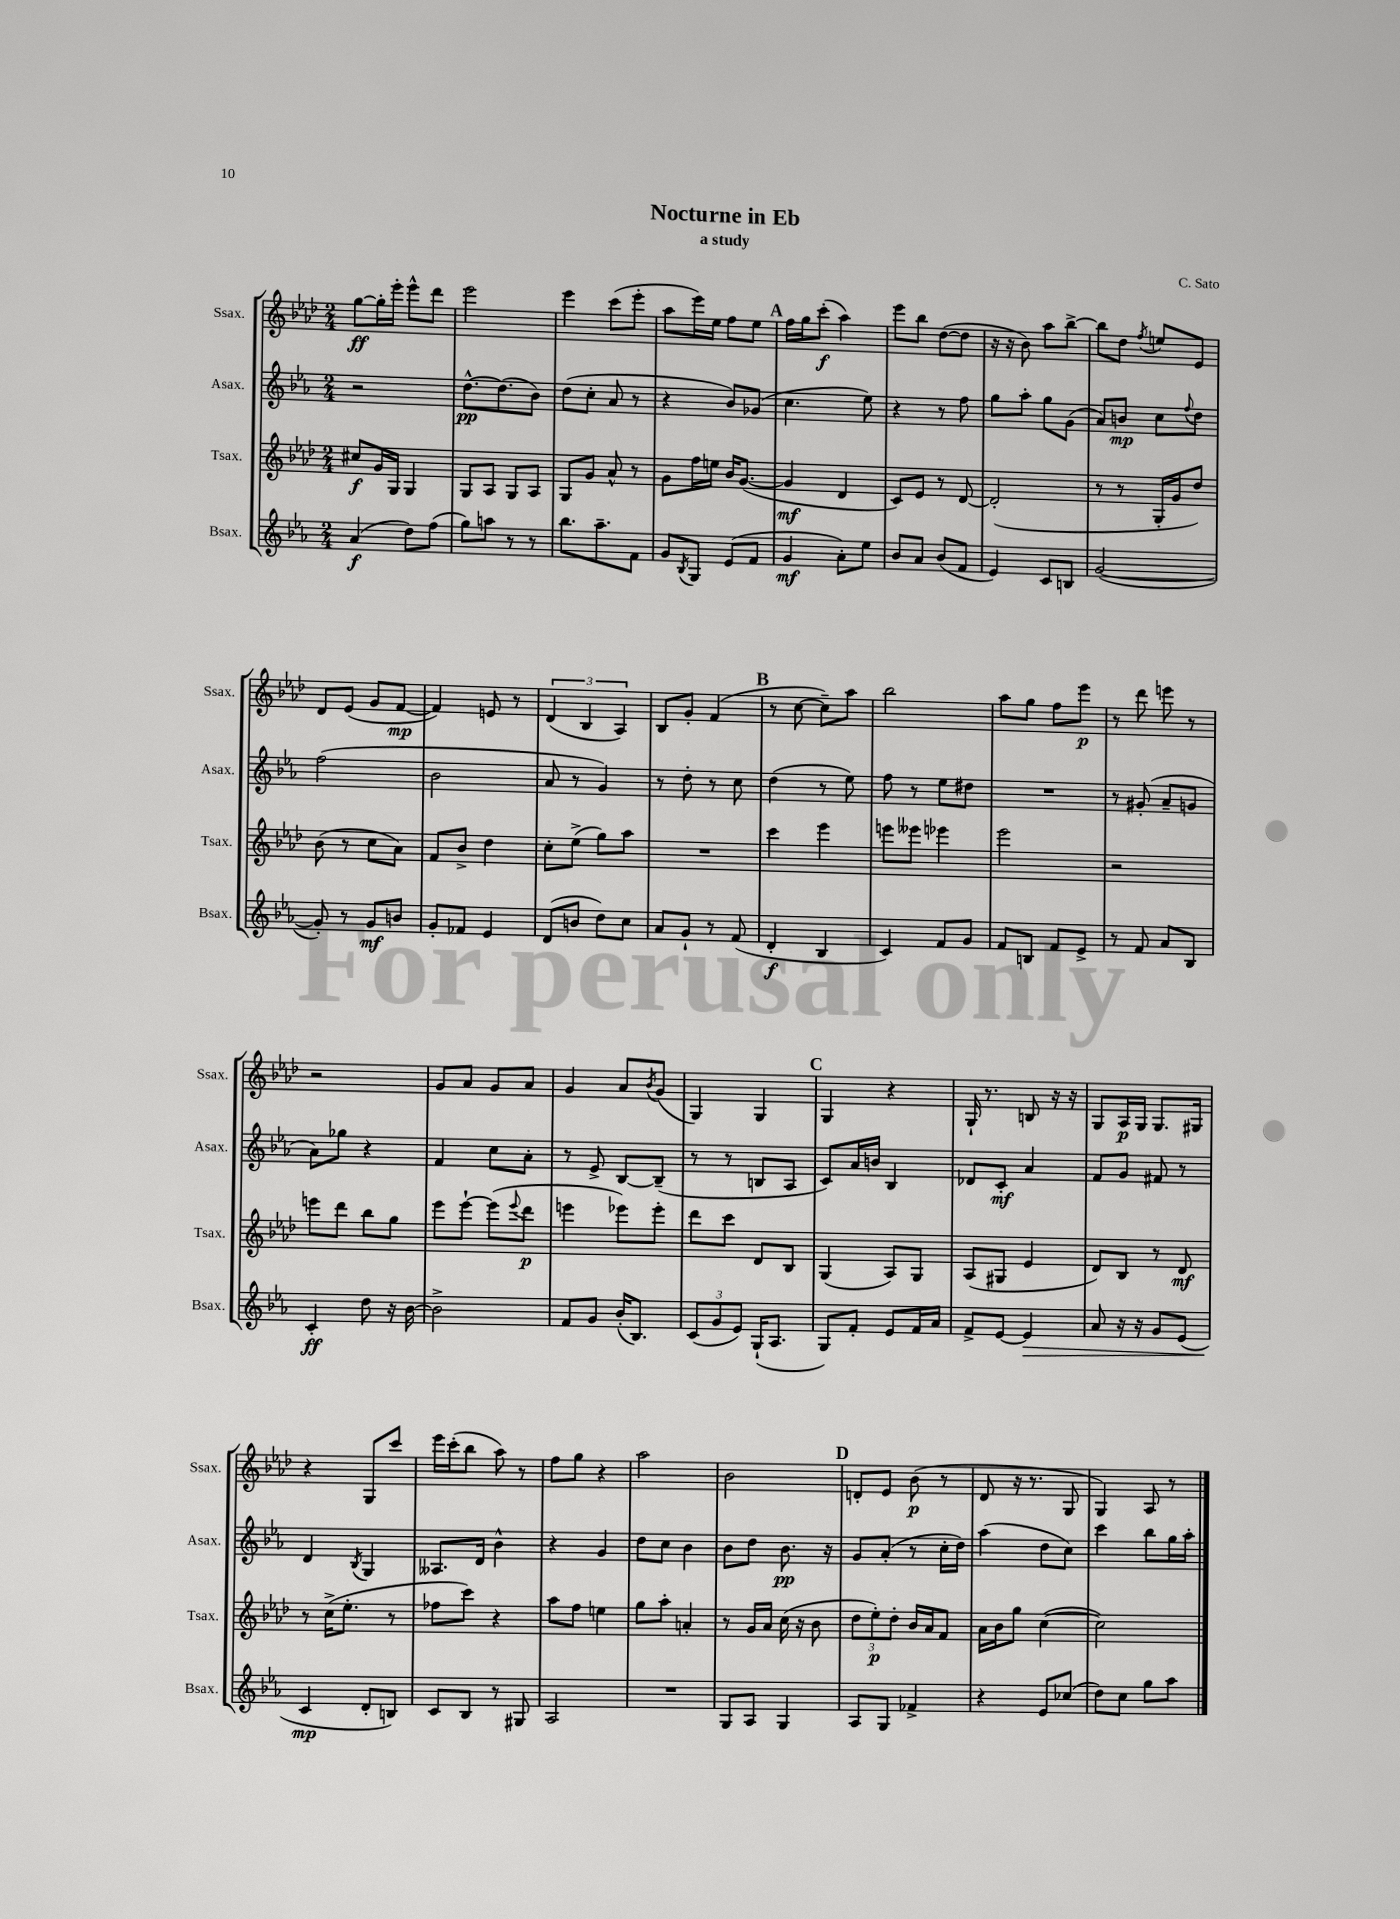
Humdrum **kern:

**kern	**kern	**kern	**kern
*staff4	*staff3	*staff2	*staff1
*clefG2	*clefG2	*clefG2	*clefG2
*k[b-e-a-]	*k[b-e-a-d-]	*k[b-e-a-]	*k[b-e-a-d-]
*M2/4	*M2/4	*M2/4	*M2/4
(4a-	8cc#	2r	[8gg
.	16g	.	16gg']
.	16G	.	16eee-'
8dd)	4G	.	8eee-^^
(8ff	.	.	8ddd-
=	=	=	=
8gg)	8G	[8.dd^^	2eee-
8aa	8A-	.	.
.	.	(8.dd]	.
8r	8G	.	.
8r	8A-	8b-)	.
=	=	=	=
8.bb-	8G	(8dd	4eee-
.	8g	8cc'	.
8.aa-~	.	.	.
.	8a-^^	8a-	(8ccc
8f	8r	8r	8eee-'
=	=	=	=
8g	8g	4r	8aa-
8qB-	.	.	.
8G	16ff	.	16eee-)
.	16ee	.	16ee-
(8e-	16b-	8b-)	8ff
.	([8.g	.	.
8f	.	(8g-	8ee-
=	=	=	=
4g	4g]	4.cc	16ff
.	.	.	16gg
.	.	.	(8ccc'
8a-')	4d-	.	4aa-)
8ee-	.	8ee-)	.
=	=	=	=
8b-	8c)	4r	8eee-
8a-	8e-	.	8bb-
(8b-	8r	8r	([8dd-
8f	[8d-	8ff	8dd-]
=	=	=	=
4e-)	(2d-']	8gg	16r
.	.	.	16r
.	.	8aa-'	8b-)
8c	.	8gg	8aa-
8B	.	(8g	[8bb-^
=	=	=	=
([2g	8r	8a-)	8bb-]
.	8r	8b	8dd-
.	.	.	8qff
.	16G'	8cc	8ee
.	16g	.	.
.	.	8qqff	.
.	8dd-)	8dd	8e-
=	=	=	=
8g'])	(8b-	(2ff	8d-
8r	8r	.	(8e-
8g	8cc	.	8g
8b	8a-)	.	[8f
=	=	=	=
8g'	8f	2b-	4f])
8f-	8b-^	.	.
4e-	4dd-	.	8e
.	.	.	8r
=	=	=	=
(8d	8cc'	8a-	(6d-
8b	(8ee-^	8r	.
.	.	.	6B-
8dd)	8gg)	4g)	.
.	.	.	6A-)
8cc	8aa-	.	.
=	=	=	=
8a-	2r	8r	8B-
8g`	.	8dd'	8g'
8r	.	8r	(4f
(8f	.	8cc	.
=	=	=	=
4d'	4ccc	(4dd	8r
.	.	.	[8cc
4B-	4eee-	8r	8cc~])
.	.	8ee-)	8aa-
=	=	=	=
4c)	8eee	8ff	2bb-
.	8eee--	8r	.
8f	4eee-	8ee-	.
8g	.	8dd#	.
=	=	=	=
8f	2eee-	2r	8aa-
8B	.	.	8gg
8f	.	.	8ff
8e-^	.	.	8eee-
=	=	=	=
8r	2r	8r	8r
8f	.	(8g#'	8ddd-
8a-	.	8a-~	8eee
8B-	.	8g	8r
=	=	=	=
4c'	8eee	8a-)	2r
.	8ddd-	8gg-	.
8dd	8bb-	4r	.
16r	8gg	.	.
[16b-	.	.	.
=	=	=	=
2b-^]	8eee-	4f	8g
.	[8eee-`	.	8a-
.	(8eee-]	8cc	8g
.	8qqeee-	.	.
.	8ddd-	8a-'	8a-
=	=	=	=
8f	4eee	8r	4g
8g	.	8e-^	.
(16b-'	8eee-)	[8B-	8a-
8.B-)	.	.	.
.	.	.	8qb-
.	8eee-'	(8B-~]	(8g
=	=	=	=
(12c	8ddd-	8r	4G)
12g	.	.	.
.	8ccc	8r	.
12e-)	.	.	.
(16G`	8d-	8B	4G
8.A-	.	.	.
.	8B-	8A-	.
=	=	=	=
8G)	(4G	8c)	4G
8f'	.	16a-	.
.	.	16b	.
8e-	8A-)	4B-	4r
16f	8G	.	.
16a-	.	.	.
=	=	=	=
8f^	(8A-	8d-	16G`
.	.	.	8.r
[8e-	8G#	8c'	.
4e-]	4e-	4a-	8B
.	.	.	16r
.	.	.	16r
=	=	=	=
8a-	8d-)	8f	8G
16r	8B-	8g	16A-
16r	.	.	16G
8g	8r	8f#	8.G
(8e-	8d-	8r	.
.	.	.	16G#
=	=	=	=
4c	8r	4d	4r
.	(16cc^	.	.
.	8.ee-'	.	.
.	.	8qB-	.
8d'	.	4G	8G
8B)	8r	.	8ccc
=	=	=	=
8c	8ff-	8.A--	16eee-
.	.	.	(16ccc'
8B-	8ccc)	.	8bb-
.	.	16d	.
8r	4r	4b-^^	8aa-)
8G#	.	.	8r
=	=	=	=
2A-	8aa-	4r	8ff
.	8ff	.	8gg
.	4ee	4g	4r
=	=	=	=
2r	8gg	8dd	2aa-
.	8aa-'	8cc	.
.	4a'	4b-	.
=	=	=	=
8G	8r	8b-	2b-
8A-	16g	8dd	.
.	16a-	.	.
4G	(16cc	8.b-	.
.	16r	.	.
.	8b-	.	.
.	.	16r	.
=	=	=	=
8A-	12dd-	8g	8d'
.	12ee-')	.	.
8G	.	(8a-'	8e-
.	12dd-'	.	.
4f-^	16b-	8r	(8b-
.	16a-	.	.
.	8f	16cc'	8r
.	.	16dd)	.
=	=	=	=
4r	16a-	(4aa-	8d-
.	16b-	.	.
.	8gg	.	16r
.	.	.	8.r
8e-	([4cc	8dd	.
(8cc-	.	8cc)	8G
=	=	=	=
8dd)	2cc])	4ccc	4G)
8cc	.	.	.
8gg	.	8bb-	8A-
8aa-	.	16gg	8r
.	.	16aa-'	.
==	==	==	==
*-	*-	*-	*-
